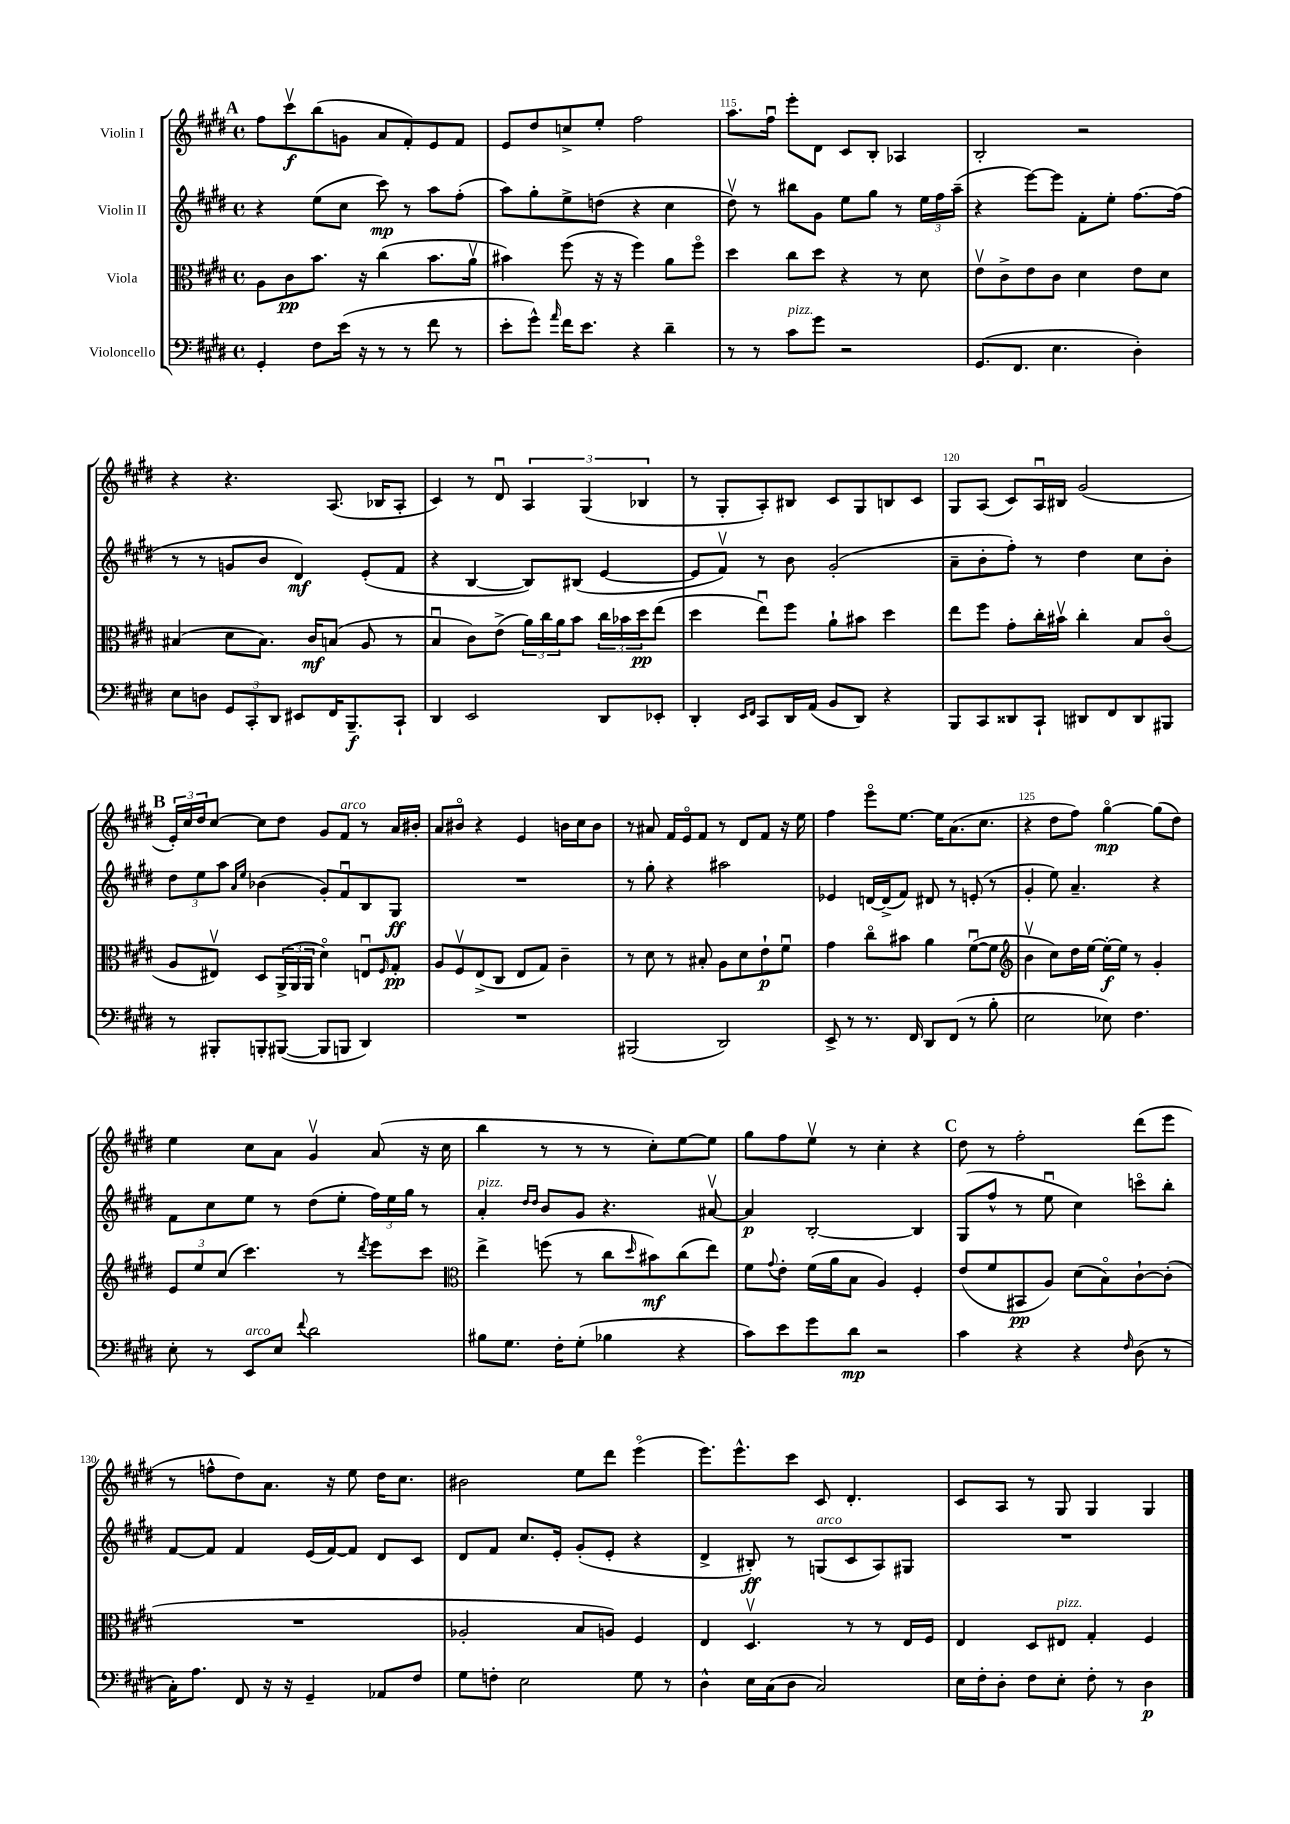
<<
\new StaffGroup <<
\new Staff = "s0" \with { instrumentName = "Violin I" } {
    \clef treble \key e \major \defaultTimeSignature \time 4/4
    \mark \markup { \bold "A" } fis''8 cis'''8\upbow\f b''8( g'8 a'8 fis'8-.) e'8 fis'8 |
    e'8 dis''8 c''8-> e''8-. fis''2 |
    a''8. fis''16\downbow e'''8-. dis'8 cis'8 b8-. aes4 |
    b2-. r2 |
    r4 r4. a8.( bes16 a8-. |
    cis'4) r8 dis'8\downbow \tuplet 3/2 { a4 gis4( bes4 } |
    r8 gis8-. a8-.) bis8 cis'8 gis8 b8 cis'8 |
    gis8 a8( cis'8) a16\downbow bis16 gis'2( |
    \mark \markup { \bold "B" } \tuplet 3/2 { e'16-.) cis''16 dis''16 } cis''8~ cis''8 dis''8 gis'8 fis'8^\markup { \italic "arco" } r8 a'16 bis'16-. |
    a'8 bis'8\flageolet r4 e'4 b'16 cis''16 b'8 |
    r8 ais'8 fis'16 e'16\flageolet fis'8 r8 dis'8 fis'8 r16 e''16 |
    fis''4 e'''8\flageolet e''8.~ e''16 a'8.( cis''8. |
    r4 dis''8 fis''8) gis''4~\flageolet\mp gis''8( dis''8) |
    e''4 cis''8 a'8 gis'4\upbow a'8( r16 cis''16 |
    b''4 r8 r8 r8 cis''8-.) e''8~ e''8 |
    gis''8 fis''8 e''8\upbow r8 cis''4-. r4 |
    \mark \markup { \bold "C" } dis''8 r8 fis''2-. dis'''8( e'''8 |
    r8 f''8-^ dis''8) a'8. r16 e''8 dis''16 cis''8. |
    bis'2 e''8 dis'''8 e'''4\flageolet( |
    e'''8.) e'''8.-^ cis'''8 cis'8 dis'4.-. |
    cis'8 a8 r8 gis8 gis4 gis4 \bar "|." |
}
\new Staff = "s1" \with { instrumentName = "Violin II" } {
    \clef treble \key e \major \defaultTimeSignature \time 4/4
    \mark \markup { \bold "A" } r4 e''8( cis''8 cis'''8\mp) r8 a''8 fis''8-.( |
    a''8) gis''8-. e''8-> d''8( r4 cis''4 |
    dis''8\upbow) r8 bis''8 gis'8 e''8 gis''8 r8 \tuplet 3/2 { e''16 fis''16 a''16--( } |
    r4 e'''8~) e'''8 fis'8-. e''8-. fis''8.~ fis''16( |
    r8 r8 g'8 b'8 dis'4\mf) e'8-.( fis'8 |
    r4 b4~ b8) bis8( e'4~ |
    e'8 fis'8\upbow) r8 b'8 gis'2-.( |
    a'8-- b'8-. fis''8-.) r8 dis''4 cis''8 b'8-. |
    \mark \markup { \bold "B" } \tuplet 3/2 { dis''8 e''8 a''8 } \grace { a'16 e''16 } bes'4( gis'8-.) fis'8\downbow b8 gis8\ff |
    R1 |
    r8 gis''8-. r4 ais''2 |
    ees'4 d'16~ d'16->( fis'8) dis'8 r8 e'8-.( r8 |
    gis'4-. e''8) a'4.-- r4 |
    fis'8 cis''8 e''8 r8 dis''8( e''8-. \tuplet 3/2 { fis''16) e''16 gis''16 } r8 |
    a'4-.^\markup { \italic "pizz." } \grace { dis''16 dis''16 } b'8 gis'8 r4. ais'8~\upbow |
    ais'4\p b2~-. b4 |
    \mark \markup { \bold "C" } gis8( fis''8-^ r8 e''8\downbow cis''4) c'''8\flageolet b''8-. |
    fis'8~ fis'8 fis'4 e'16( fis'16~) fis'8 dis'8 cis'8 |
    dis'8 fis'8 cis''8. e'16-. gis'8-.( e'8-. r4 |
    dis'4-> bis8-.\ff) r8 g8^\markup { \italic "arco" }( cis'8 a8) gis8 |
    R1 \bar "|." |
}
\new Staff = "s2" \with { instrumentName = "Viola" } {
    \clef alto \key e \major \defaultTimeSignature \time 4/4
    \mark \markup { \bold "A" } a8 cis'8\pp b'8. r16 cis''4( b'8. a'16\upbow |
    bis'4) fis''8( r16 r16 fis''4) a'8 fis''8\flageolet |
    dis''4 cis''8 dis''8 r4 r8 dis'8 |
    e'8\upbow cis'8-> e'8 cis'8 dis'4 e'8 dis'8 |
    bis4( dis'8 bis8.) cis'16\mf b8( a8 r8 |
    b4\downbow cis'8) e'8->( \tuplet 3/2 { a'16) cis''16 a'16 } b'8 \tuplet 3/2 { cis''16 bes'16 dis''16\pp } e''8( |
    dis''4 e''8\downbow) fis''8 a'8-! bis'8 dis''4 |
    e''8 fis''8 gis'8-. cis''16-. bis'16\upbow cis''4-. b8 cis'8\flageolet( |
    \mark \markup { \bold "B" } a8 eis8\upbow) dis8 \tuplet 3/2 { a,16->( a,16 a,16 } dis'4\flageolet) e8\downbow \grace { fis16 } gis8-.\pp |
    a8 fis8\upbow e8->( cis8 e8 gis8) cis'4-- |
    r8 dis'8 r8 bis8-. a8 dis'8 e'8-!\p fis'8\downbow |
    gis'4 cis''8\flageolet bis'8 a'4 fis'8~\downbow( fis'8 |
    \clef treble b'4\upbow cis''8) dis''16 e''16~ e''16~-.\f e''16 r8 gis'4-. |
    \tuplet 3/2 { e'8 e''8 cis''8( } cis'''4.) r8 \acciaccatura { dis'''8 } e'''8 cis'''8 |
    \clef alto e''4-> f''8( r8 cis''8 \grace { dis''16 } bis'8\mf) cis''8( e''8) |
    fis'8 \appoggiatura { gis'8 } e'8-. fis'16( a'16 b8 a4) fis4-. |
    \mark \markup { \bold "C" } e'8( fis'8 bis,8\pp a8) dis'8( b8\flageolet) cis'8~-! cis'8-.( |
    R1 |
    aes2-. b8 a8) fis4 |
    e4 dis4.\upbow r8 r8 e16 fis16 |
    e4 dis8 eis8^\markup { \italic "pizz." } gis4-. fis4 \bar "|." |
}
\new Staff = "s3" \with { instrumentName = "Violoncello" } {
    \clef bass \key e \major \defaultTimeSignature \time 4/4
    \mark \markup { \bold "A" } gis,4-. fis8 e'16( r16 r8 r8 fis'8 r8 |
    e'8-. gis'8-^) \grace { a'16 } fis'16 e'8. r4 dis'4-- |
    r8 r8 cis'8^\markup { \italic "pizz." } gis'8 r2 |
    gis,8.( fis,8. e4. dis4-.) |
    e8 d8 \tuplet 3/2 { gis,8 cis,8-. dis,8 } eis,8 fis,16 b,,8.--\f cis,8-! |
    dis,4 e,2 dis,8 ees,8-. |
    dis,4-. \grace { e,16 fis,16 } cis,8 dis,16 a,16( b,8 dis,8) r4 |
    b,,8 cis,8 disis,8 cis,8-! dis,8 fis,8 dis,8 bis,,8 |
    \mark \markup { \bold "B" } r8 bis,,8-. b,,8-. bis,,8~( bis,,8 b,,8 dis,4) |
    R1 |
    bis,,2( dis,2) |
    e,8-> r8 r8. fis,16 dis,8 fis,8( r8 b8-. |
    e2 ees8) fis4. |
    e8-. r8 e,8^\markup { \italic "arco" } e8 \appoggiatura { fis'8 } dis'2 |
    bis8 gis8. fis16-. gis8-.( bes4 r4 |
    cis'8) e'8 gis'8 dis'8\mp r2 |
    \mark \markup { \bold "C" } cis'4 r4 r4 \grace { fis16 } dis8( r8 |
    cis16-.) a8. fis,8 r16 r16 gis,4-- aes,8 fis8 |
    gis8 f8-. e2 gis8 r8 |
    dis4-^ e16 cis16( dis8 cis2) |
    e16 fis16-. dis8-. fis8 e8-. fis8-. r8 dis4\p \bar "|." |
}
>>
>>
\layout { \context { \Score currentBarNumber = #113 \override BarNumber.break-visibility = ##(#f #t #t) barNumberVisibility = #(every-nth-bar-number-visible 5) } }
